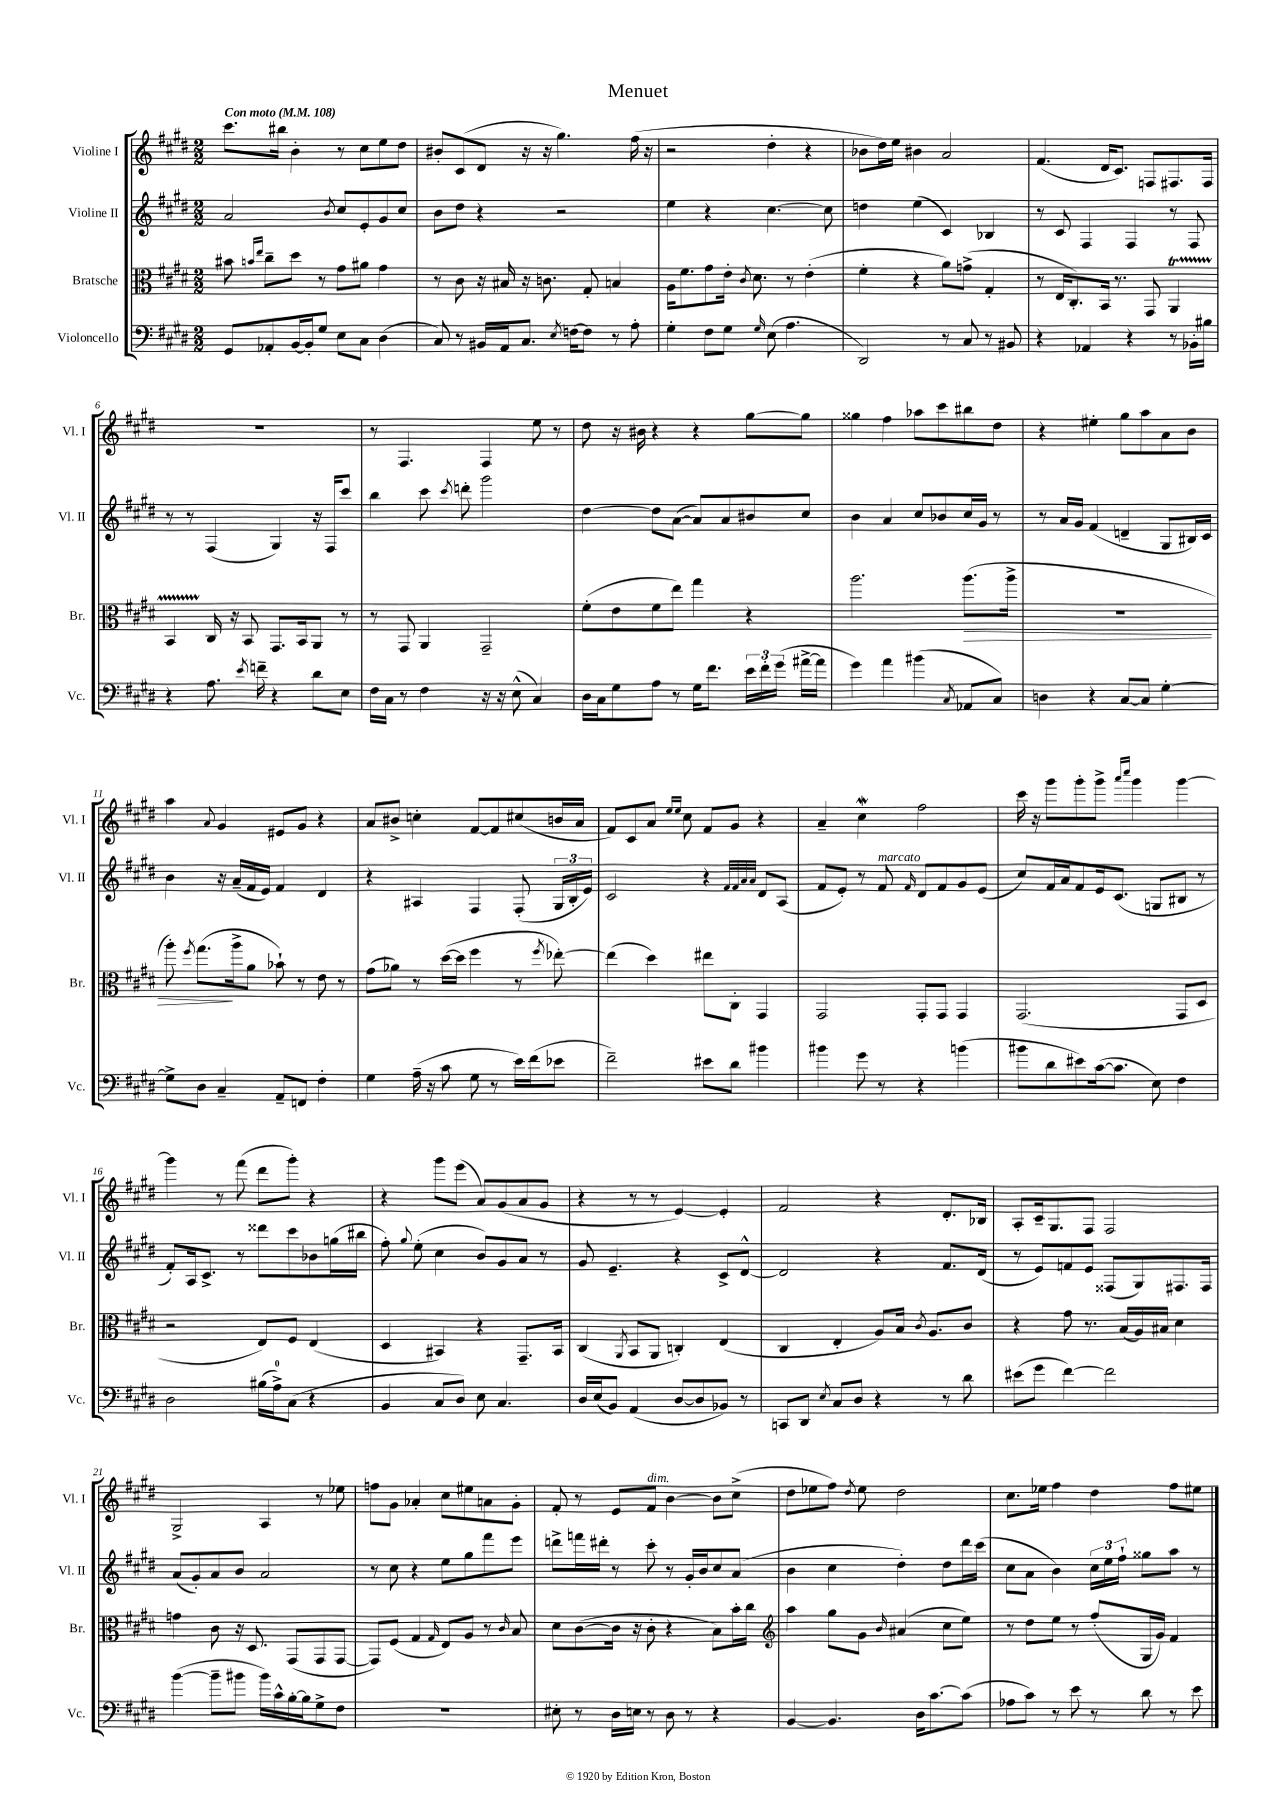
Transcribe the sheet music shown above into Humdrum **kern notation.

**kern	**kern	**kern	**kern
*staff4	*staff3	*staff2	*staff1
*clefF4	*clefC3	*clefG2	*clefG2
*k[f#c#g#d#]	*k[f#c#g#d#]	*k[f#c#g#d#]	*k[f#c#g#d#]
*M2/2	*M2/2	*M2/2	*M2/2
*MM108	*MM108	*MM108	*MM108
8GG#	8b#	2a	8.ccc#
.	16qqb	.	.
.	16qqee	.	.
8AA-'	8cc#~	.	.
.	.	.	16bb#
[16BB	8dd#	.	4b'
16BB']	.	.	.
8G#	8r	.	.
.	.	8qb	.
8E	8g#	8cc#	8r
8C#	8a#	8e'	8cc#
(4D#	4g#	8g#	8ee
.	.	8cc#	8dd#
=	=	=	=
8C#)	8r	8b	8b#'
8r	8c#	8dd#	(8c#
16BB#	16r	4r	8d#
16AA	16B#	.	.
8.C#	16r	.	16r
.	8.c	.	16r
.	.	2r	4.gg#)
8qE	.	.	.
[16F	.	.	.
8F]	8G#'	.	.
8r	4B	.	.
8A'	.	.	(16ff#
.	.	.	16r
=	=	=	=
4G#'	16A	4ee	2r
.	8.f#	.	.
8F#	8g#	4r	.
8G#	16e'	.	.
.	8qc#	.	.
.	8.d#	.	.
16qqG#	.	.	.
(8E	.	[4.cc#	4dd#'
4.A	8r	.	.
.	(4e'	.	4r
.	.	8cc#]	.
=	=	=	=
2DD#)	4f#'	4dd	8b-
.	.	.	16dd#)
.	.	.	16ee
.	4r	(4ee	4b#
8r	8a)	4c#)	2a
8C#	(8g^	.	.
8r	4G#'	4B-	.
8BB#	.	.	.
=	=	=	=
4r	8r	8r	(4.f#
.	16E	8c#	.
.	8.C#')	.	.
4AA-	.	4F#	.
.	16BB	.	16d#
.	8.r	.	8.c#)
4r	.	4F#	.
.	8GG#	.	8F
8r	4AA	8r	8.F#
16BB-'	.	8F#	.
16B#	.	.	16F#
=	=	=	=
4r	4BB	8r	1r
.	.	8r	.
8.A	16C#	(4F#	.
.	16r	.	.
.	8BB	.	.
8qe	.	.	.
16f~	.	.	.
4r	8.GG#	4G#)	.
.	16BB	.	.
8d#	8AA	16r	.
.	.	16F#	.
8E	8r	8ccc#	.
=	=	=	=
16F#	8r	4bb	8r
16C#	.	.	.
8r	8GG#	.	4.F#
4F#	4AA	8ccc#	.
.	.	8qccc#	.
.	.	8ddd'	.
16r	2GG#~	2ggg#	4F#
16r	.	.	.
(8E^^	.	.	.
4C#)	.	.	8ee
.	.	.	8r
=	=	=	=
16D#	(8f#'	[4dd#	8dd#
16C#	.	.	.
8G#	8e	.	16r
.	.	.	16b#
8A	8f#	8dd#]	4r
8r	8ee)	([8a	.
16G#	4gg#	8a])	4r
8.f#	.	.	.
.	.	8a	.
24e	4r	8b#	[8gg#
24f#'	.	.	.
(24g#	.	.	.
[16a#^	.	8cc#	8gg#]
16a#]	.	.	.
=	=	=	=
4g#)	2.aa	4b	4gg##
4a	.	4a	4ff#
(4b#	.	8cc#	8aa-
.	.	8b-	8ccc#
8qC#	.	.	.
8AA-	(8.aa	16cc#	8bb#
.	.	16g#	.
8C#)	.	8r	8dd#
.	16aa^	.	.
=	=	=	=
4D	1r	8r	4r
.	.	16a	.
.	.	16g#	.
4r	.	(4f#	4ee#'
[8C#	.	4d~	8gg#
8C#]	.	.	8aa
[4G#'	.	8G#	8a
.	.	16B#)	8b
.	.	16c#	.
=	=	=	=
8G#^]	8aa')	4b	4aa
.	8qff#	.	.
8D#	(8.gg#	.	.
.	.	.	8qqa
4C#~	.	16r	4g#
.	16aa^	(16a~	.
.	8a	16f#	.
.	.	16e)	.
8AA~	8b-`)	4f#	8e#
8FF	8r	.	8g#
4F#'	8e	4d#	4r
.	8r	.	.
=	=	=	=
4G#	(8g#	4r	8a
.	8a-)	.	8b#^
(16A~	8r	4A#	4cc'
16r	.	.	.
8c#	([16dd#	.	.
.	16dd#]	.	.
8G#	4ff#	4F#	[8f#
8r	.	.	8f#]
16e)	8r	(8F#'	(8cc#
(16f#	.	.	.
.	8qff#	.	.
8e-	[8ee-')	24G#	16b
.	.	24B'	.
.	.	.	16a
.	.	24e)	.
=	=	=	=
2f#~)	(4ee-]	2c#	8f#)
.	.	.	8c#
.	4dd#)	.	8a
.	.	.	16qqee
.	.	.	16qqee
.	.	.	8cc#
8e#	8ee#	4r	8f#
8d#	8C#'	.	8g#
.	.	32qqf#	.
.	.	32qqf#	.
.	.	32qqa	.
.	.	32qqa	.
4b#	4GG#	8d#	4r
.	.	(8A	.
=	=	=	=
4b#	2GG#	8f#	4a~
.	.	8e')	.
8g#	.	8r	4cc#
8r	.	8f#	.
.	.	16qqf#	.
4r	8GG#'	8d#	2ff#
.	8GG#	8f#	.
(4b	4GG#	8g#	.
.	.	(8e	.
=	=	=	=
8b#	(2.GG#	8cc#)	16ccc#
.	.	.	16r
8d#	.	16f#	8ggg#
.	.	16a	.
8e#)	.	8f#	8ggg#'
([16c#	.	16e	8ggg#^
8.c#]	.	(8.c#	.
.	.	.	16qqaaa
.	.	.	16qqcccc#
.	.	.	4ggg#
8E)	.	8G	.
4F#	8GG#	8B#	[4ggg#
.	8D#	8r	.
=	=	=	=
2D#	2r	8f#')	4ggg#]
.	.	16A	.
.	.	8.c#^	.
.	.	.	8r
.	.	8r	(8fff#
(16B#	8E)	8ddd##	8ddd#
16A^)	.	.	.
(8C#	8F#	8ccc#	8ggg#')
4r	(4E	8b-	4r
.	.	(16gg	.
.	.	16bb#	.
=	=	=	=
4BB	4D#	8ff#')	4r
.	.	8qqgg#	.
.	.	(8ee'	.
8C#	4BB#)	4cc#	8ggg#
8D#)	.	.	(8eee
8E	4r	8b)	8a)
4.C#	.	8g#	(8g#
.	8.GG#~	8a	8a
.	.	8r	8g#
.	16BB#	.	.
=	=	=	=
16D#	(4C#	8g#	4r
(16E	.	.	.
8BB)	.	4.e~	.
.	8qAA	.	.
(4AA	8BB	.	8r
.	8AA	.	8r
[8D#	4C')	4r	[4e)
8D#]	.	.	.
8BB-)	(4E	8c#^	4e']
8r	.	[8d#^^	.
=	=	=	=
8CC	4C#	2d#]	2f#
8DD#	.	.	.
8qE	.	.	.
8C#	4E'	.	.
8D#	.	.	.
4r	8A)	4r	4r
.	16B	.	.
.	8qc#	.	.
.	8.A	.	.
8r	.	8.f#	8.d#'
8d#	8c#	.	.
.	.	(16d#	16B-
=	=	=	=
(8e#	4r	8r	8A'
8g#	.	8e)	16c#~
.	.	.	8.G#
[4f#)	8g#	8f	.
.	8.r	8e	8F#
2f#]	.	(8F##	2F#
.	(16B	.	.
.	16A)	8G#)	.
.	16B#	.	.
.	4d#	8.F#	.
.	.	16F#	.
=	=	=	=
([4b	4g	(8a	2G#^
.	.	8g#')	.
8b~]	8c#	8a	.
8b#	16r	8b	.
.	8.D#	.	.
16b#)	.	2a	4A
16c#^^	.	.	.
[16B'	(8GG#	.	.
16B]	.	.	.
8G#^	8GG#	.	8r
8F#	[8GG#	.	8ee-
=	=	=	=
1r	8GG#])	8r	8ff
.	(8F#	8cc#	8g#
.	4G#	4r	4a-'
.	16qqG#	.	.
.	8E)	8ee	8cc#
.	8A	8gg#	8ee#
.	8r	8fff#	8a
.	16qqc#	.	.
.	8B	8eee	8g#'
=	=	=	=
8E#'	8d#	8ddd^	8f#'
8r	([8c#	16fff	8r
.	.	16ddd#'	.
16D#	16c#]	8r	8e
16E	16r	.	.
8r	8c#'	8ccc#'	8f#
8D#	4r	8r	[4b
8r	.	16g#'	.
.	.	16b	.
4r	8B)	8cc#	8b]
.	16b'	(8a	(8cc#^
.	16cc#	.	.
=	=	=	=
*	*clefG2	*	*
[4BB	4aa	4b	8dd#
.	.	.	8ee-
4.BB]	8gg#	4cc#	8ff#)
.	.	.	8qdd#
.	8g#	.	8ee-
.	16qqb	.	.
.	(4a#	4dd#')	2dd#
16D#	.	.	.
[8.c#	.	.	.
.	8cc#	8dd#	.
(8c#]	8ee)	16ddd#	.
.	.	(16ccc#	.
=	=	=	=
8A-	8r	8cc#	8.cc#
8c#)	8dd#	8a	.
.	.	.	16ee-
8r	8ee	4b)	4ff#
8e	8r	.	.
8r	(8ff#'	24cc#	4dd#
.	.	24ee	.
.	.	24ff#`	.
8d#	16G#	8gg##	.
.	16g#)	.	.
8r	4f#	8aa	8ff#
8e	.	8r	8ee#
==	==	==	==
*-	*-	*-	*-
